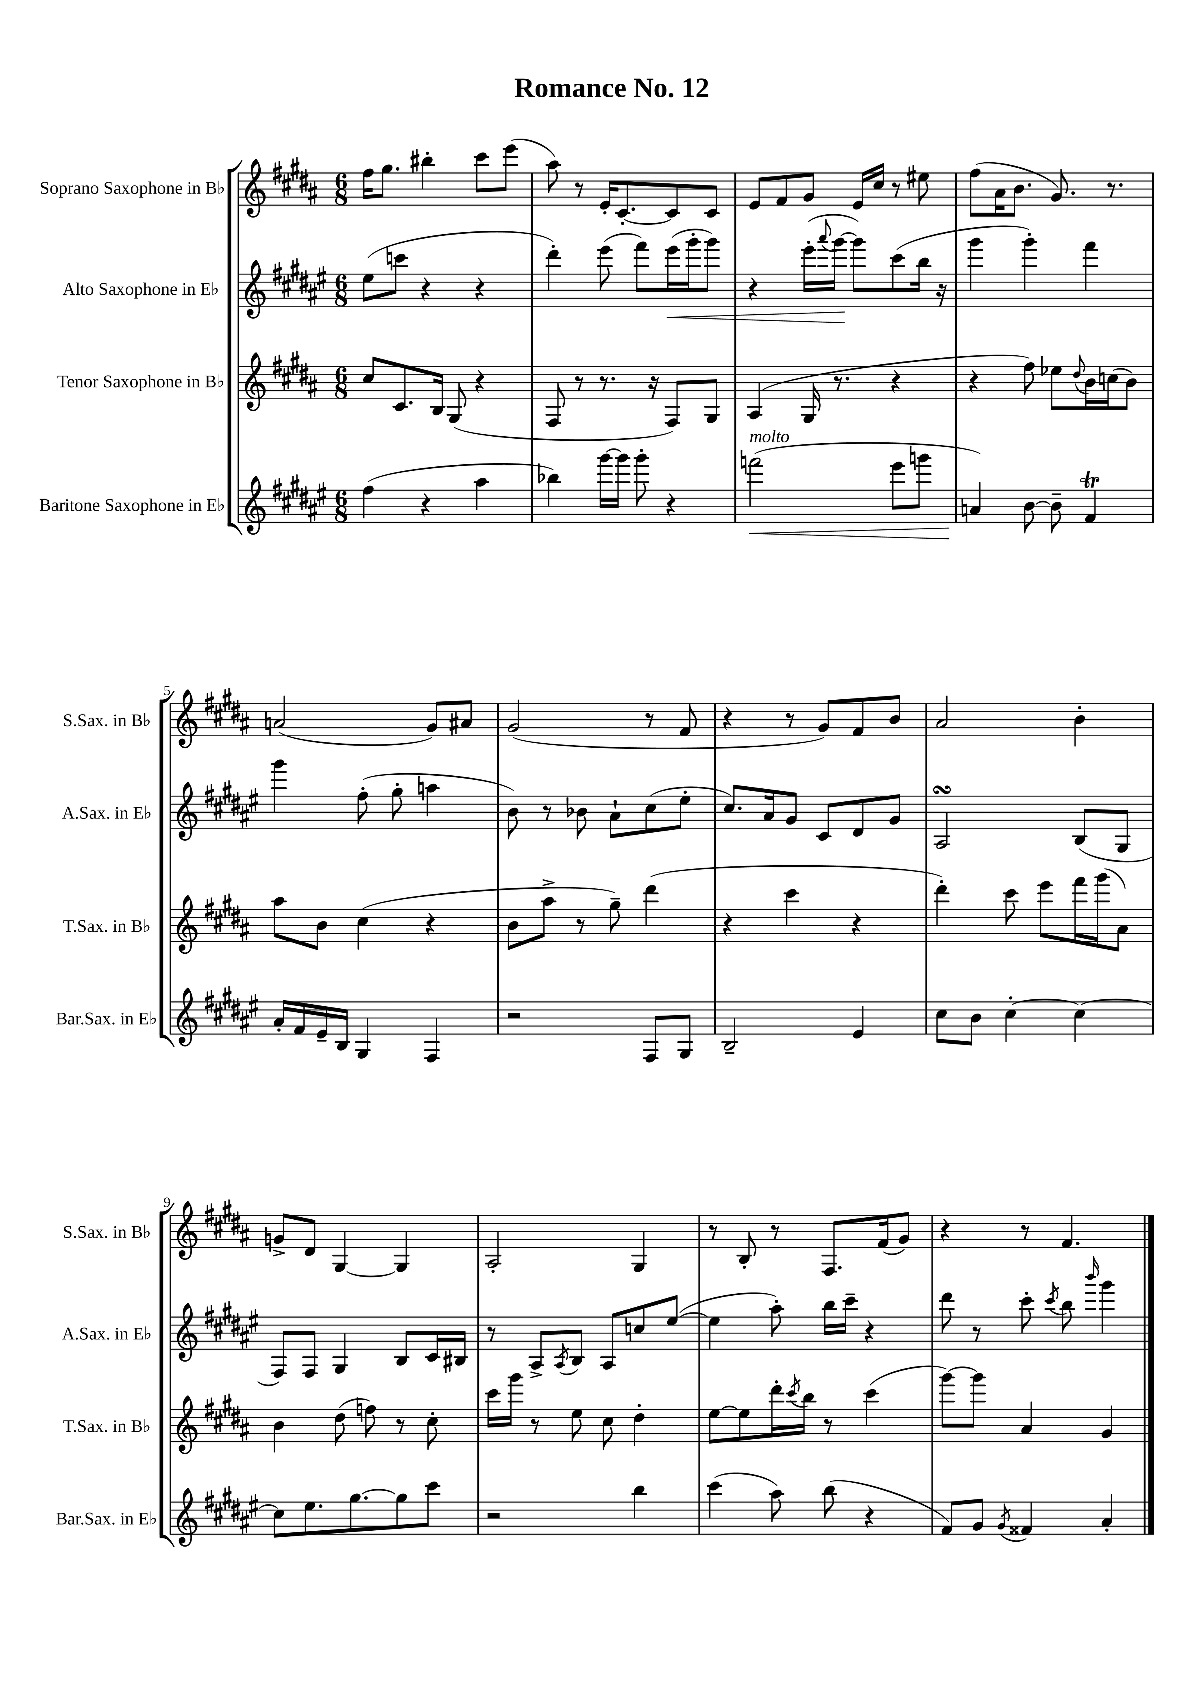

**kern	**dynam	**kern	**kern	**dynam	**kern
*part4	*part4	*part3	*part2	*part2	*part1
*staff4	*staff4	*staff3	*staff2	*staff2	*staff1
*I"Baritone Saxophone in E♭	*	*I"Tenor Saxophone in B♭	*I"Alto Saxophone in E♭	*	*I"Soprano Saxophone in B♭
*I'Bar.Sax. in E♭	*	*I'T.Sax. in B♭	*I'A.Sax. in E♭	*	*I'S.Sax. in B♭
*clefG2	*	*clefG2	*clefG2	*	*clefG2
*k[f#c#g#d#a#e#]	*	*k[f#c#g#d#a#]	*k[f#c#g#d#a#e#]	*	*k[f#c#g#d#a#]
*M6/8	*	*M6/8	*M6/8	*	*M6/8
=1	=1	=1	=1	=1	=1
(4ff#\	.	8cc#/L	(8ee#\L	.	16ff#\KL
.	.	.	.	.	8.gg#\J
.	.	8.c#/	8cccn\J	.	.
4r	.	.	4r	.	4bb#X'\
.	.	16B/Jk	.	.	.
.	.	(8G#/	.	.	.
4aa#\	.	4r	4r	.	8ccc#\L
.	.	.	.	.	(8eee\J
=2	=2	=2	=2	=2	=2
4bb-X\)	.	8F#/	4ddd#'\)	.	8aa#\)
.	.	8r	.	.	8r
[16ggg#\LL	.	8.r	(8eee#\	.	16e'/KL
16ggg#\JJ]	.	.	.	.	[8.c#'/
8ggg#'\	.	.	8fff#\L)	.	.
.	.	16r	.	.	.
!	!	!	!	!LO:HP:b	!
4r	.	8F#/L)	(16eee#\L	<	8c#/]
.	.	.	16ggg#'\J	.	.
.	.	8G#/J	8ggg#\J)	.	8c#/J
=3	=3	=3	=3	=3	=3
!LO:TX:a:i:t=molto	!	!	!	!	!
!	!LO:HP:b	!	!	!	!
(2fffn\	<	(4A#/	4r	.	8e/L
.	.	.	.	.	8f#/
.	.	16G#/	(16eee#'\LL	.	8g#/J
.	.	.	8qqaaa#/	.	.
.	.	8.r	[16ggg#\JJ	.	.
.	.	.	8ggg#\L])	[	16e/LL
.	.	.	.	.	16cc#/JJ
8eee#\L	.	4r	(8ccc#\	.	8r
8gggn\J	.	.	16bb\Jk	.	8ee#X\
.	.	.	16r	.	.
=4	=4	=4	=4	=4	=4
4an/)	.	4r	4ggg#\	.	(8ff#\L
.	.	.	.	.	16a#\K
.	.	.	.	.	8.b\J
[8b\	[	8ff#\)	4ggg#'\)	.	.
8b~\]	.	8ee-X\L	.	.	8.g#/)
.	.	8qqdd#/	.	.	.
4f#T/	.	16b\L	4fff#\	.	.
.	.	(16ccn\J	.	.	8.r
.	.	8b\J)	.	.	.
!!LO:LB:g=z
=5	=5	=5	=5	=5	=5
16a#'/LL	.	8aa#\L	4ggg#\	.	(2an/
16f#/	.	.	.	.	.
16e#~/	.	8b\J	.	.	.
16B/JJ	.	.	.	.	.
4G#/	.	(4cc#\	(8ff#'\	.	.
.	.	.	8gg#'\	.	.
4F#/	.	4r	4aan\	.	8g#/L)
.	.	.	.	.	8a#X/J
=6	=6	=6	=6	=6	=6
2r	.	8b\L	8b\)	.	(2g#/
.	.	8aa#^\J	8r	.	.
.	.	8r	8b-X\	.	.
.	.	8gg#~\)	8a#`\L	.	.
8F#/L	.	(4ddd#\	(8cc#\	.	8r
8G#/J	.	.	8ee#'\J	.	8f#/
=7	=7	=7	=7	=7	=7
2B~/	.	4r	8.cc#/L)	.	4r
.	.	.	16a#/k	.	.
.	.	4ccc#\	8g#/J	.	8r
.	.	.	8c#/L	.	8g#/L)
4e#/	.	4r	8d#/	.	8f#/
.	.	.	8g#/J	.	8b/J
=8	=8	=8	=8	=8	=8
8cc#\L	.	4ddd#'\)	2A#sSsS/	.	2a#/
8b\J	.	.	.	.	.
[4cc#'\	.	8ccc#\	.	.	.
.	.	8eee\L	.	.	.
4cc#\_	.	16fff#\L	(8B/L	.	4b'\
.	.	(16ggg#\J	.	.	.
.	.	8a#\J)	8G#/J	.	.
!!LO:LB:g=z
=9	=9	=9	=9	=9	=9
8cc#\L]	.	4b\	8F#/L)	.	8gn^/L
8.ee#\	.	.	8F#/J	.	8d#/J
.	.	(8dd#\	4G#/	.	[4G#/
[8.gg#\	.	.	.	.	.
.	.	8ffn\)	.	.	.
8gg#\]	.	8r	8B/L	.	4G#/]
8ccc#\J	.	8cc#'\	16c#/L	.	.
.	.	.	16B#X/JJ	.	.
=10	=10	=10	=10	=10	=10
2r	.	16ccc#\LL	8r	.	2A#'/
.	.	16ggg#\JJ	.	.	.
.	.	8r	8A#^/L	.	.
.	.	.	8qA#/	.	.
.	.	8ee\	8B/J	.	.
.	.	8cc#\	8A#/L	.	.
4bb\	.	4dd#'\	8ccn/	.	4G#/
.	.	.	([8ee#/J	.	.
=11	=11	=11	=11	=11	=11
(4ccc#\	.	[8ee\L	4ee#\]	.	8r
.	.	8ee\]	.	.	8B'/
8aa#\)	.	16ddd#'\L	8aa#'\)	.	8r
.	.	8qccc#/	.	.	.
.	.	16bb\JJ	.	.	.
(8bb\	.	8r	16bb\LL	.	8.F#/L
.	.	.	16ccc#~\JJ	.	.
4r	.	(4ccc#\	4r	.	.
.	.	.	.	.	(16f#/k
.	.	.	.	.	8g#/J)
=12	=12	=12	=12	=12	=12
8f#/L)	.	[8ggg#\L)	8ddd#\	.	4r
8g#/J	.	8ggg#\J]	8r	.	.
8qg#/	.	.	.	.	.
4f##X/	.	4a#/	8ccc#'\	.	8r
.	.	.	8qccc#/	.	.
.	.	.	8bb\	.	4.f#/
.	.	.	16qqbbb/	.	.
4a#'/	.	4g#/	4ggg#\	.	.
==	==	==	==	==	==
*-	*-	*-	*-	*-	*-
